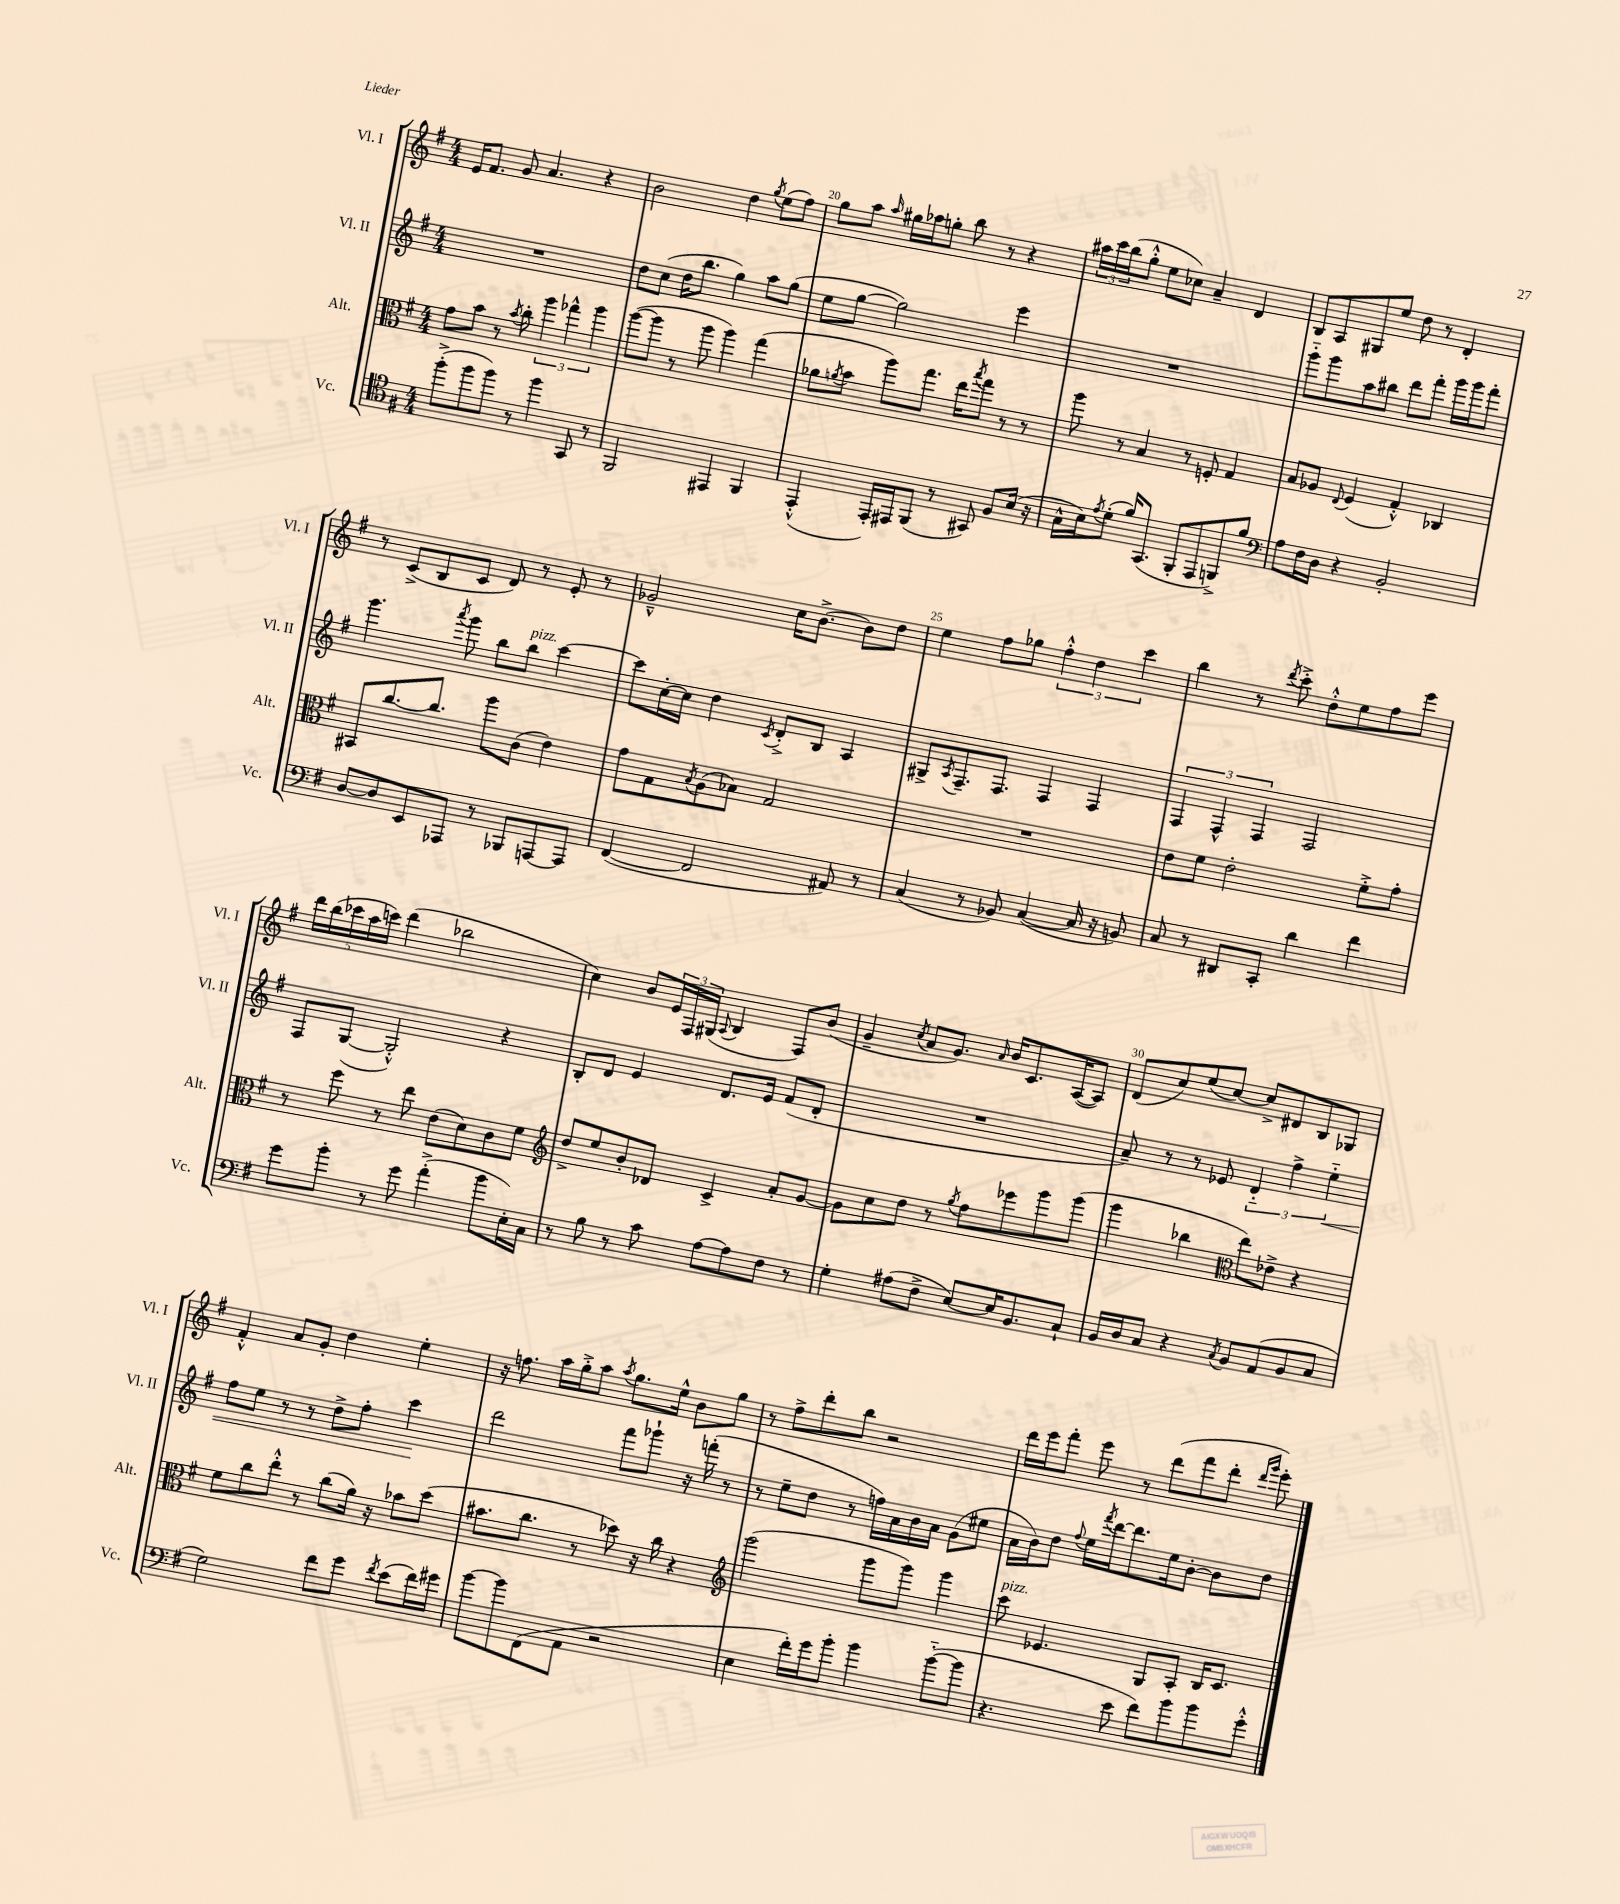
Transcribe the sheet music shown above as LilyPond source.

<<
\new StaffGroup <<
\new Staff = "s0" \with { instrumentName = "Vl. I" shortInstrumentName = "Vl. I" } {
    \clef treble \key g \major \numericTimeSignature \time 4/4
    e'16 fis'8. g'8 a'4. r4 |
    b'2 d''4 \acciaccatura { g''8 } e''8( fis''8) |
    g''8 a''8 \grace { a''16 } gis''16 aes''16 g''8-. b''8 r8 r4 |
    \tuplet 3/2 { ais''16 c'''16 b''16( } g''8-.-^ e''8 ces''8) a'4-- d'4 |
    b8 a8 gis8 e''8 d''8 r8 d'4-. |
    r8 c'8->( b8 c'8 d'8) r8 e'8-. r8 |
    ges'2---^ c''16 b'8.~-> b'8 d''8 |
    e''4 fis''8 ges''8 \tuplet 3/2 { fis''4-.-^ d''4 c'''4 } |
    b''4 r8 \acciaccatura { d'''8 } c'''8-.-> d''8-.-^ e''8 fis''8 e'''8 |
    \tuplet 5/4 { d'''16 b''16( ces'''16 a''16 c'''16) } d'''4( bes''2 |
    c''4) b'8 \tuplet 3/2 { e'16 fis16 gis16( } \appoggiatura { a8 } b4 fis8) b'8( |
    g'4-- \acciaccatura { c''8 } a'8 g'8.) \grace { a'16 } b'16 c'8. a16~( a8) |
    d'8( c''8) e''8( c''8~) c''8-> dis'8 b8 ges8 |
    fis'4-.-^ a'8 g'8-. d''4 e''4-. |
    r16 f''8. a''16 g''16-.-> a''8 \acciaccatura { a''8 } g''8. e''16-^ b'8 g''8 |
    r8 fis''8-> d'''8-. b''8 r2 |
    d'''16 e'''16 fis'''8-. e'''8 r8 d'''8( fis'''8 d'''8-. \grace { d'''16 g'''16 } e'''8-.) \bar "|." |
}
\new Staff = "s1" \with { instrumentName = "Vl. II" shortInstrumentName = "Vl. II" } {
    \clef treble \key g \major \numericTimeSignature \time 4/4
    R1 |
    d''8 c''8( d''16 b''8. g''4) a''8 g''8( |
    e''8 g''8~ g''2) e'''4 |
    R1 |
    g'''8-_ g'''8 a''8 bis''8 d'''8 fis'''8-. g'''16 g'''16 fis'''8-. |
    g'''4. \acciaccatura { a'''8 } g'''8 b''8 b''8^\markup { \italic "pizz." } c'''4~ |
    c'''8 c''16~-. c''16 d''4 \acciaccatura { c'8 } d'8-.-> b8 a4 |
    gis8-> \acciaccatura { a8 } fis8.-- fis8. fis4 fis4 |
    \tuplet 3/2 { fis4 fis4-^ fis4 } fis2 |
    fis8 g8~( g2-.-^) r4 |
    b8-. d'8 e'4 d'8. e'16 fis'8( d'8-. |
    R1 |
    a'8--) r8 r8 ees'8 \tuplet 3/2 { d'4-_ fis''4-> e''4-_\< } |
    fis''8 e''8 r8 r8 d''8-> fis''8-. c'''4\! |
    d'''2 fis'''8 ges'''8-! r16 f'''16-.( r8 |
    r8 e''8-- d''8 r8 f''16) a'16 b'16 a'16 g'8( eis''8 |
    a'16 b'16) d''8 \appoggiatura { fis''8 } e''16 \acciaccatura { fis'''8 } d'''16~ d'''8. e''16 b'8~-. b'8 d''8 \bar "|." |
}
\new Staff = "s2" \with { instrumentName = "Alt." shortInstrumentName = "Alt." } {
    \clef alto \key g \major \numericTimeSignature \time 4/4
    g'8 b'8 r8 \acciaccatura { b'8 } c''8-. \tuplet 3/2 { a''4 ges''4-^ a''4 } |
    a''8~( a''8 r8 a''8 a''4) g''4( |
    aes'8 \acciaccatura { a'8 } b'8 a''8) g''8. e''16 \acciaccatura { b''8 } g''8 r8 r8 |
    a''8 r8 b4 r8 f8-. g4 |
    b8 aes8 \appoggiatura { e8 } fis4( g4-.-^) ces4 |
    bis,8 c''8.~ c''8. a''8 c'8( e'4) |
    g'8 g8 \acciaccatura { b8 } a8( bes8) g2 |
    R1 |
    e'8 fis'8 e'2-. fis'8-.-> g'8-. |
    r8 fis''8 r8 e''8 e'8( d'8) c'8 fis'8 |
    \clef treble d''8-> e''8 b'8-. des'8 c'4-> a'8-. g'8~ |
    g'8 c''8 d''8 r8 \acciaccatura { g''8 } fis''8 ees'''8 g'''8 g'''8( |
    g'''4 bes''4 \clef alto e''8) ees'8-> r4 |
    fis'8 c''8 e''8-.-^ r8 c''8( a'16) r16 bes'8 d''8( |
    bis'8. c''8. r8 des''8) r16 c''16 r4 |
    \clef treble g'''2( g'''8 g'''8) g'''4 |
    c'''8^\markup { \italic "pizz." } ees'4. g8 a8-. b16 c'8. \bar "|." |
}
\new Staff = "s3" \with { instrumentName = "Vc." shortInstrumentName = "Vc." } {
    \clef tenor \key g \major \numericTimeSignature \time 4/4
    fis''8-.->( fis''8 fis''8) r8 fis''4 g,8 r8 |
    fis,2 eis,4 fis,4 |
    e,4-.-^( e,16-.) eis,16 fis,8( r8 gis,8) fis8 b16( r16 |
    g16-^ b16) \acciaccatura { e'8 } d'8-.( fis'16) g,8.( fis,8-. e,8 f,8->) fis'8 |
    \clef bass a8 fis16 d16 r4 b,2-. |
    d8~ d8 e,8 aes,,8 r8 bes,,8 a,,8~ a,,8 |
    fis,4~( fis,2 ais,8) r8 |
    c4( r8 bes,8) c4~( c16 r16 b,8) |
    c8 r8 dis,8 c,8-. d'4 fis'4 |
    g'8 b'8-. r8 g'8 a'4-.->( b'8 e16-.) c16 |
    r8 b8 r8 c'8 a8~ a8 fis8 r8 |
    g4-. ais8( fis8-> e8~) e16 b,8. c8-! |
    b,16 d16 c8 r4 \acciaccatura { c8 } b,8 a,8( b,8 c8 |
    g2) fis'8 g'8 \acciaccatura { fis'8 } e'8( fis'16) gis'16 |
    b'8~ b'8 fis,8( a,8 r2 |
    e4 fis'16-.) g'16 b'8-. b'4 b'8~-_( b'8 |
    r4. e'8 fis'8) b'8 b'8 g'8-.-^ \bar "|." |
}
>>
>>
\layout { \context { \Score currentBarNumber = #18 \override BarNumber.break-visibility = ##(#f #t #t) barNumberVisibility = #(every-nth-bar-number-visible 5) } }
